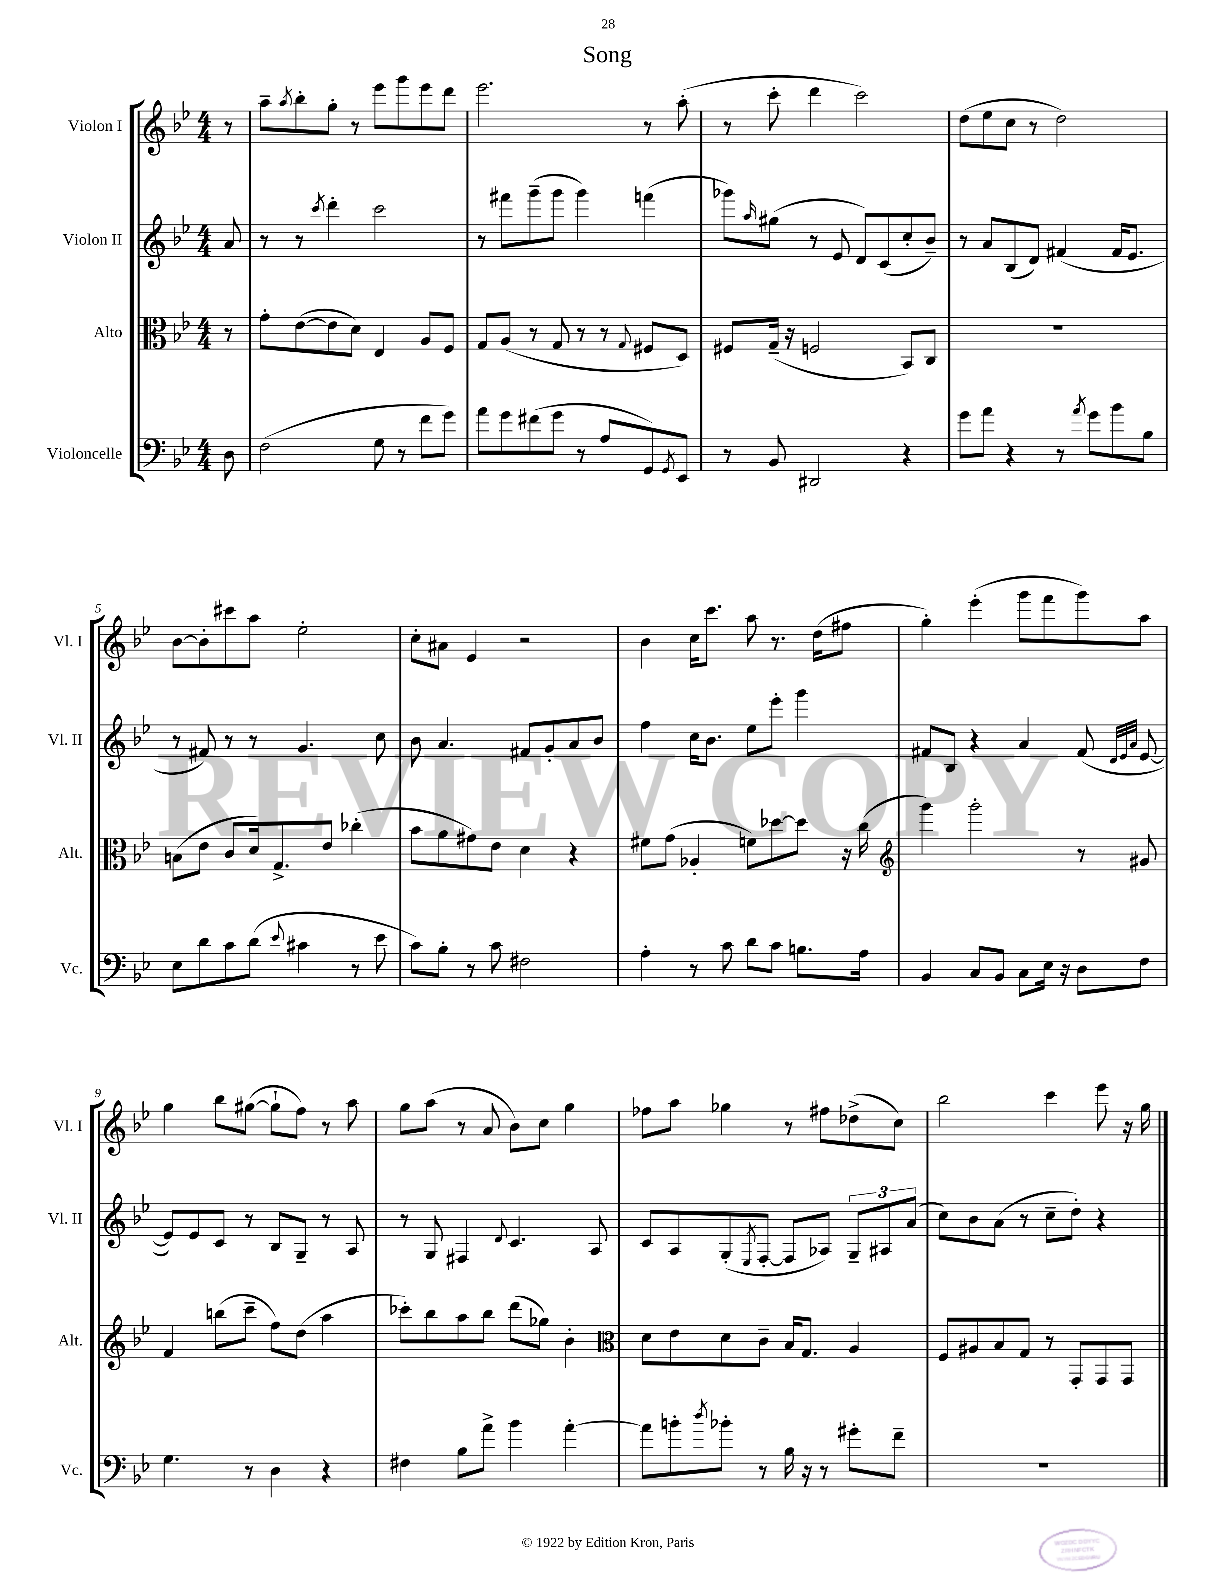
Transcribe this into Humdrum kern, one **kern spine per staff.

**kern	**kern	**kern	**kern
*part4	*part3	*part2	*part1
*staff4	*staff3	*staff2	*staff1
*I"Violoncelle	*I"Alto	*I"Violon II	*I"Violon I
*I'Vc.	*I'Alt.	*I'Vl. II	*I'Vl. I
*clefF4	*clefC3	*clefG2	*clefG2
*k[b-e-]	*k[b-e-]	*k[b-e-]	*k[b-e-]
*M4/4	*M4/4	*M4/4	*M4/4
=	=	=	=
8D\	8r	8a/	8r
=1	=1	=1	=1
(2F\	8g'\L	8r	8aa~\L
.	.	.	8qaa/
.	([8e-\	8r	8bb-'\
.	.	8qccc/	.
.	8e-\]	4ddd'\	8gg'\J
.	8d\J)	.	8r
8G\	4E-/	2ccc\	8eee-\L
8r	.	.	8ggg\
8f\L	8A/L	.	8eee-\
8g\J)	8F/J	.	8ddd\J
=2	=2	=2	=2
8a\L	8G/L	8r	2.eee-\
8g\	(8A/J	8fff#X\L	.
(8f#X\	8r	(8ggg~\	.
8g\J	8G/	8ggg\J	.
8r	8r	4ggg\)	.
8A/L	8r	.	.
.	8qqG/	.	.
8GG/)	8F#X/L	(4fffn\	8r
8qGG/	.	.	.
8EE-/J	8D/J)	.	(8aa'\
=3	=3	=3	=3
8r	8F#X/L	8ggg-X\L)	8r
.	.	16qqaa/	.
8BB-/	(16G~/Jk	(8gg#X\J	8ccc'\
.	16r	.	.
2DD#X/	2Fn/	8r	4ddd\
.	.	8e-/	.
.	.	8d/L)	2ccc\)
.	.	(8c/	.
4r	8BB-/L)	8cc'/	.
.	8C/J	8b-~/J)	.
=4	=4	=4	=4
8g\L	1r	8r	(8dd\L
8a\J	.	8a/L	8ee-\
4r	.	(8B-/	8cc\J
.	.	8d/J)	8r
8r	.	(4f#X/	2dd\)
8qa/	.	.	.
8g\L	.	.	.
8b-\	.	16f#/KL	.
.	.	8.e-/J	.
8B-\J	.	.	.
!!LO:LB:g=z
=5	=5	=5	=5
8E-\L	(8Bn\L	8r	[8b-\L
8d\	8e-\J	8f#X/)	8b-'\]
8c\	8c/L	8r	8ccc#X\
(8d\J	16d/k)	8r	8aa\J
.	8.G^/	.	.
8qqe-/	.	.	.
4c#X\	.	4.g/	2ee-'\
.	8e-/J	.	.
8r	(4cc-X'\	.	.
8e-\	.	8cc\	.
=6	=6	=6	=6
8c\L)	8b-\L	8b-\	8cc'\L
8B-'\J	8a\	4.a/	8a#X\J
8r	8g#X\)	.	4e-/
8c\	8e-\J	.	.
2F#X\	4d\	8f#X/L	2r
.	.	8g'/	.
.	4r	8a/	.
.	.	8b-/J	.
=7	=7	=7	=7
4A'\	8f#X\L	4ff\	4b-\
.	(8g\J	.	.
8r	4A-X'/	16cc\KL	16cc\KL
.	.	8.b-\J	8.ccc\J
8c\	.	.	.
8d\L	8fn\L)	8ee-\L	8aa\
8c\J	[8dd-X\	8eee-'\J	8.r
8.Bn\L	8dd-\J]	4ggg\	.
.	.	.	(16dd\KL
.	16r	.	8ff#X\J
16A\Jk	(16cc\	.	.
=8	=8	=8	=8
*	*clefG2	*	*
4BB-/	4ggg\)	8f#X/L	4gg'\)
.	.	8B-/J	.
8C/L	2ggg'\	4r	(4eee-'\
8BB-/J	.	.	.
8C\L	.	4a/	8ggg\L
16E-\Jk	.	.	8fff\
16r	.	.	.
8D\L	8r	(8f#/	8ggg\)
.	.	32qqd/LLL	.
.	.	32qqe-/	.
.	.	32qqa/JJJ	.
8F\J	8g#X/	[8e-/	8aa\J
!!LO:LB:g=z
=9	=9	=9	=9
4.G\	4f/	8e-/L])	4gg\
.	.	8e-/	.
.	(8bbn\L	8c/J	8bb-\L
8r	8ccc~\J	8r	([8gg#X\J
4D\	8ff\L)	8B-/L	8gg#`\L]
.	(8dd\J	8G~/J	8ff\J)
4r	4aa\	8r	8r
.	.	8A/	8aa\
=10	=10	=10	=10
4F#X\	8ccc-X'\L)	8r	8gg\L
.	8bb-\	8G/	(8aa\J
8B-\L	8aa\	4F#X/	8r
8a^\J	8bb-\J	.	8a/
.	.	8qqd/	.
4b-\	(8ddd\L	4.c/	8b-\L)
.	8gg-X\J)	.	8cc\J
[4a'\	4b-'\	.	4gg\
.	.	8A/	.
=11	=11	=11	=11
*	*clefC3	*	*
8a\L]	8d\L	8c/L	8ff-X\L
8bn'\	8e-\	8A/	8aa\J
8qdd/	.	.	.
8b-X'\J	8d\	(8G'/	4gg-X\
.	.	8qE-/	.
8r	8c~\J	[8F'/J	.
16B-\	16B-/KL	8F/L]	8r
16r	8.G/J	.	.
8r	.	8A-X/J)	8ff#X\L
8g#X'\L	4A/	12G~/L	(8dd-X^\
.	.	12A#X/	.
8f~\J	.	.	8cc\J)
.	.	(12a/J	.
=12	=12	=12	=12
1r	8F/L	8cc\L)	2bb-\
.	8A#X/	8b-\	.
.	8B-/	(8a\J	.
.	8G/J	8r	.
.	8r	8cc~\L	4ccc\
.	8GG'/L	8dd'\J)	.
.	8GG/	4r	8eee-\
.	8GG/J	.	16r
.	.	.	16gg\
==	==	==	==
*-	*-	*-	*-
